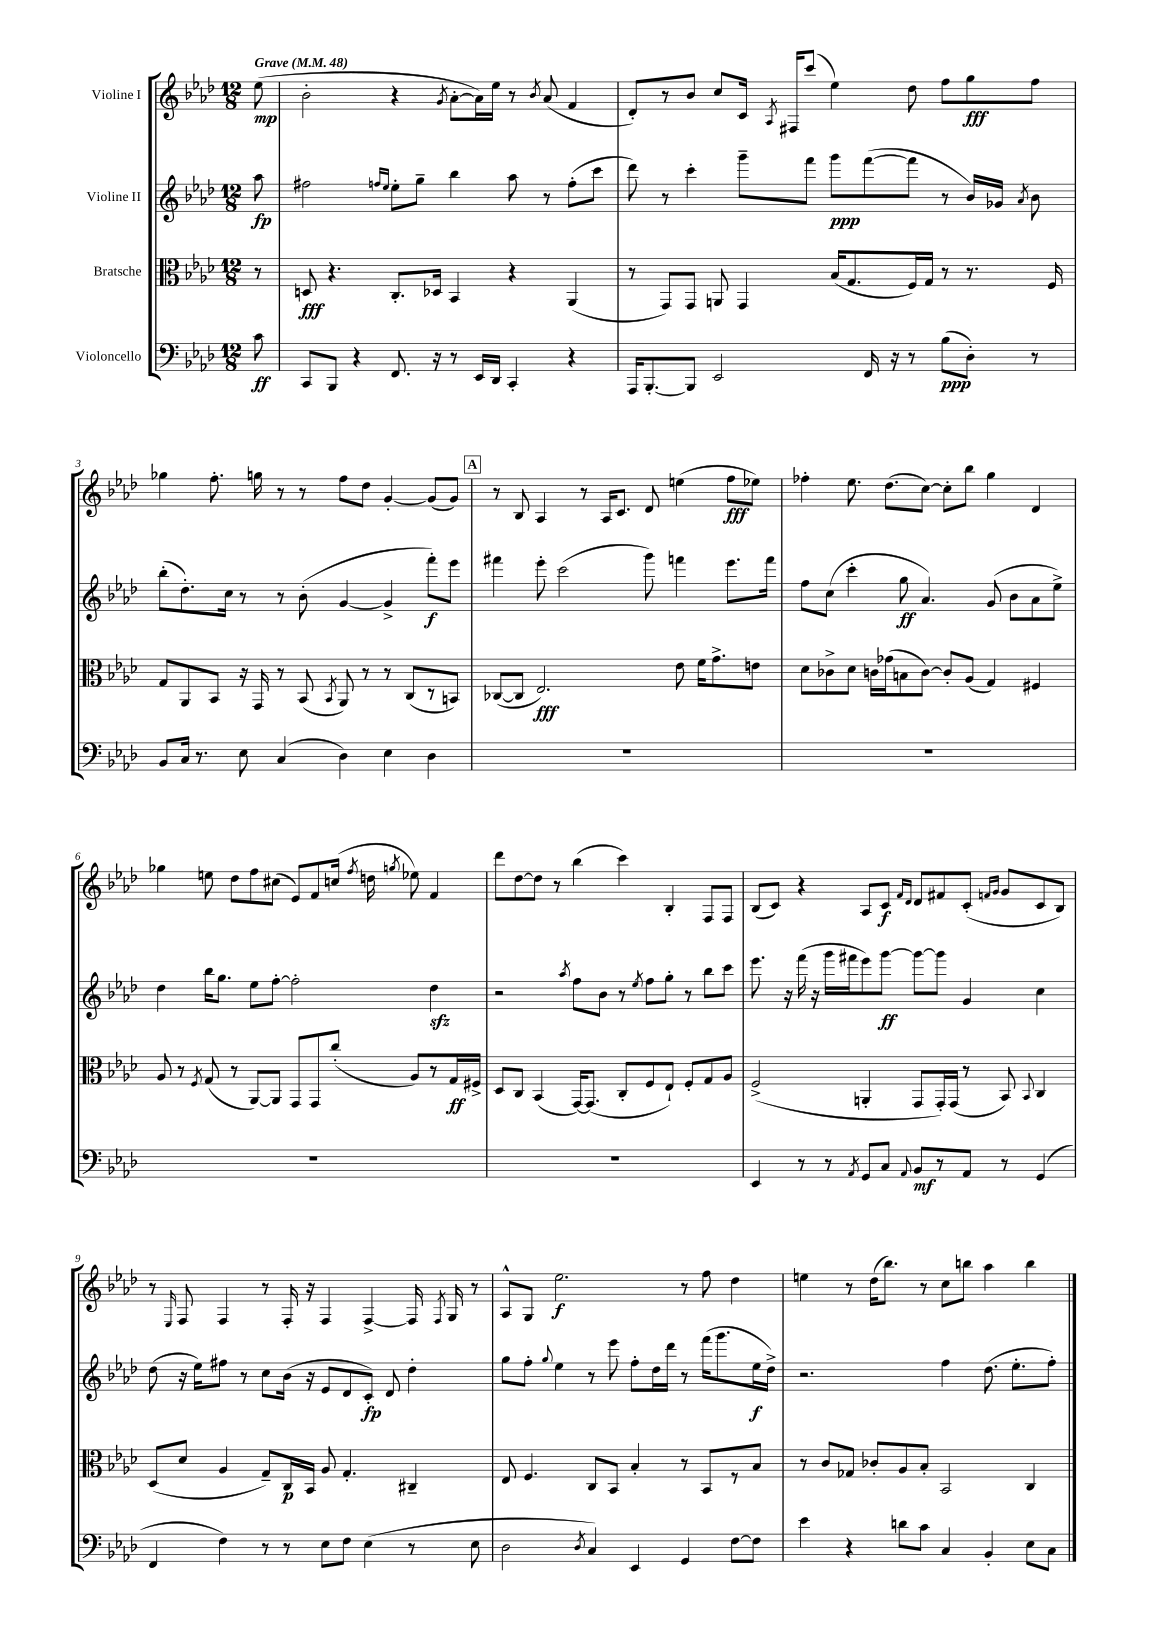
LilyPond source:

<<
\new StaffGroup <<
\new Staff = "s0" \with { instrumentName = "Violine I" } {
    \clef treble \key aes \major \numericTimeSignature \time 12/8 \partial 8 \tempo "Grave" 4 = 48
    \autoBeamOff ees''8\mp( |
    bes'2-. r4 \acciaccatura { g'8 } aes'8[~-. aes'16) ees''16] r8 \acciaccatura { bes'8 } aes'8( f'4 |
    des'8[-.) r8 bes'8] c''8[ c'16] \acciaccatura { aes8 } fis16[ c'''8]( ees''4) des''8 f''8[ g''8\fff f''8] |
    ges''4 f''8.-. g''16 r8 r8 f''8[ des''8] g'4~-. g'8[( g'8]) |
    \mark \markup { \box "A" } r8 bes8 aes4 r8 aes16[ c'8.] des'8 e''4( f''8[\fff ees''8]) |
    fes''4-. ees''8. des''8.[( c''8]~) c''8[-. bes''8] g''4 des'4 |
    ges''4 e''8 des''8[ f''8 cis''8]( ees'8[) f'8 c''16]( \acciaccatura { f''8 } d''16 \acciaccatura { g''8 } ees''8) f'4 |
    des'''8[ des''8~ des''8] r8 bes''4( c'''4) bes4-. f8[ f8] |
    bes8[( c'8]) r4 aes8[ c'8]\f \grace { f'16[ des'16] } des'8[ fis'8 c'8]-.( \grace { f'16[ g'16] } g'8[ c'8 bes8]) |
    r8 \grace { ees16 } f8 f4 r8 f16-. r16 f4 f4~-> f16 \acciaccatura { f8 } g16 r8 |
    aes8[-^ g8] ees''2.\f r8 f''8 des''4 |
    e''4 r8 des''16[( bes''8.]) r8 c''8[ b''8] aes''4 b''4 \bar "|." |
}
\new Staff = "s1" \with { instrumentName = "Violine II" } {
    \clef treble \key aes \major \numericTimeSignature \time 12/8 \partial 8
    \autoBeamOff aes''8\fp |
    fis''2 \grace { f''16[ ees''16] } ees''8[-. g''8]-- bes''4 aes''8 r8 f''8[-.( c'''8] |
    des'''8) r8 c'''4-. g'''8[-- f'''8] g'''8[\ppp f'''8~( f'''8] r8 bes'16[) ges'16] \acciaccatura { aes'8 } bes'8 |
    bes''8[-.( des''8.-.) c''16] r8 r8 bes'8-.( g'4~ g'4-> f'''8[-.\f) ees'''8] |
    \mark \markup { \box "A" } fis'''4 ees'''8-. c'''2( g'''8) f'''4 ees'''8.[ f'''16] |
    f''8[ c''8]( c'''4-. g''8\ff aes'4.) g'8( bes'8[ aes'8 ees''8]->) |
    des''4 bes''16[ g''8.] ees''8[ f''8]~-. f''2-. des''4\sfz |
    r2 \acciaccatura { aes''8 } f''8[ bes'8] r8 \acciaccatura { ees''8 } f''8[ g''8]-. r8 bes''8[ c'''8] |
    ees'''8. r16 f'''16( r16 g'''16[ fis'''16 ees'''8) g'''8]~\ff g'''8[~ g'''8] g'4 c''4 |
    des''8( r16 ees''16[) fis''8] r8 c''8[ bes'16]( r16 ees'8[ des'8 c'8]-.\fp) des'8 des''4-. |
    g''8[ f''8]-. \appoggiatura { g''8 } ees''4 r8 ees'''8 f''8[-. des''16 des'''16] r8 f'''16[( g'''8. ees''16\f des''16]->) |
    r2. f''4 des''8.( ees''8.[-. f''8]-.) \bar "|." |
}
\new Staff = "s2" \with { instrumentName = "Bratsche" } {
    \clef alto \key aes \major \numericTimeSignature \time 12/8 \partial 8
    \autoBeamOff r8 |
    d8\fff r4. c8.[-. des16] bes,4 r4 aes,4( |
    r8 g,8[) g,8] a,8 g,4 bes16[( g8. f16) g16] r8 r8. f16 |
    g8[ aes,8 bes,8] r16 g,16 r8 bes,8( \acciaccatura { bes,8 } aes,8) r8 r8 c8[( r8 b,8]) |
    \mark \markup { \box "A" } ces8[~( ces8] ees2.\fff) ees'8 f'16[ g'8.-> e'8] |
    des'8[ ces'8-> des'8] c'16[ ges'16( b8 c'8]~) c'8[-. aes8]( g4) fis4 |
    aes8 r8 \acciaccatura { f8 } g8( r8 aes,8[~) aes,8] g,8[ g,8 c''8]-.( aes8[) r8 g16\ff fis16]-> |
    des8[ c8] bes,4( g,16[~) g,8.]( c8[-. f8 ees8]-!) f8[-. g8 aes8] |
    f2->( a,4-. g,8[ g,16-.) g,16]( r8 bes,8) \appoggiatura { bes,8 } c4 |
    des8[( des'8] aes4 g8[--) c16\p bes,16] aes8 g4.-. cis4-- |
    ees8 f4. c8[ bes,8] bes4-. r8 bes,8[ r8 bes8] |
    r8 c'8[ ges8] ces'8[-. aes8 bes8]-. bes,2 c4 \bar "|." |
}
\new Staff = "s3" \with { instrumentName = "Violoncello" } {
    \clef bass \key aes \major \numericTimeSignature \time 12/8 \partial 8
    \autoBeamOff c'8\ff |
    c,8[ bes,,8] r4 f,8. r16 r8 ees,16[ des,16] c,4-. r4 |
    aes,,16[ bes,,8.~-. bes,,8] ees,2 f,16 r16 r8 bes8[\ppp( des8]-.) r8 |
    bes,8[ c16] r8. ees8 c4( des4) ees4 des4 |
    \mark \markup { \box "A" } R1. |
    R1. |
    R1. |
    R1. |
    ees,4 r8 r8 \acciaccatura { aes,8 } g,8[ c8] \appoggiatura { aes,8 } bes,8[\mf r8 aes,8] r8 g,4( |
    f,4 f4) r8 r8 ees8[ f8] ees4( r8 ees8 |
    des2 \acciaccatura { des8 } c4) ees,4 g,4 f8[~ f8] |
    ees'4 r4 d'8[ c'8] c4 bes,4-. ees8[ c8] \bar "|." |
}
>>
>>
